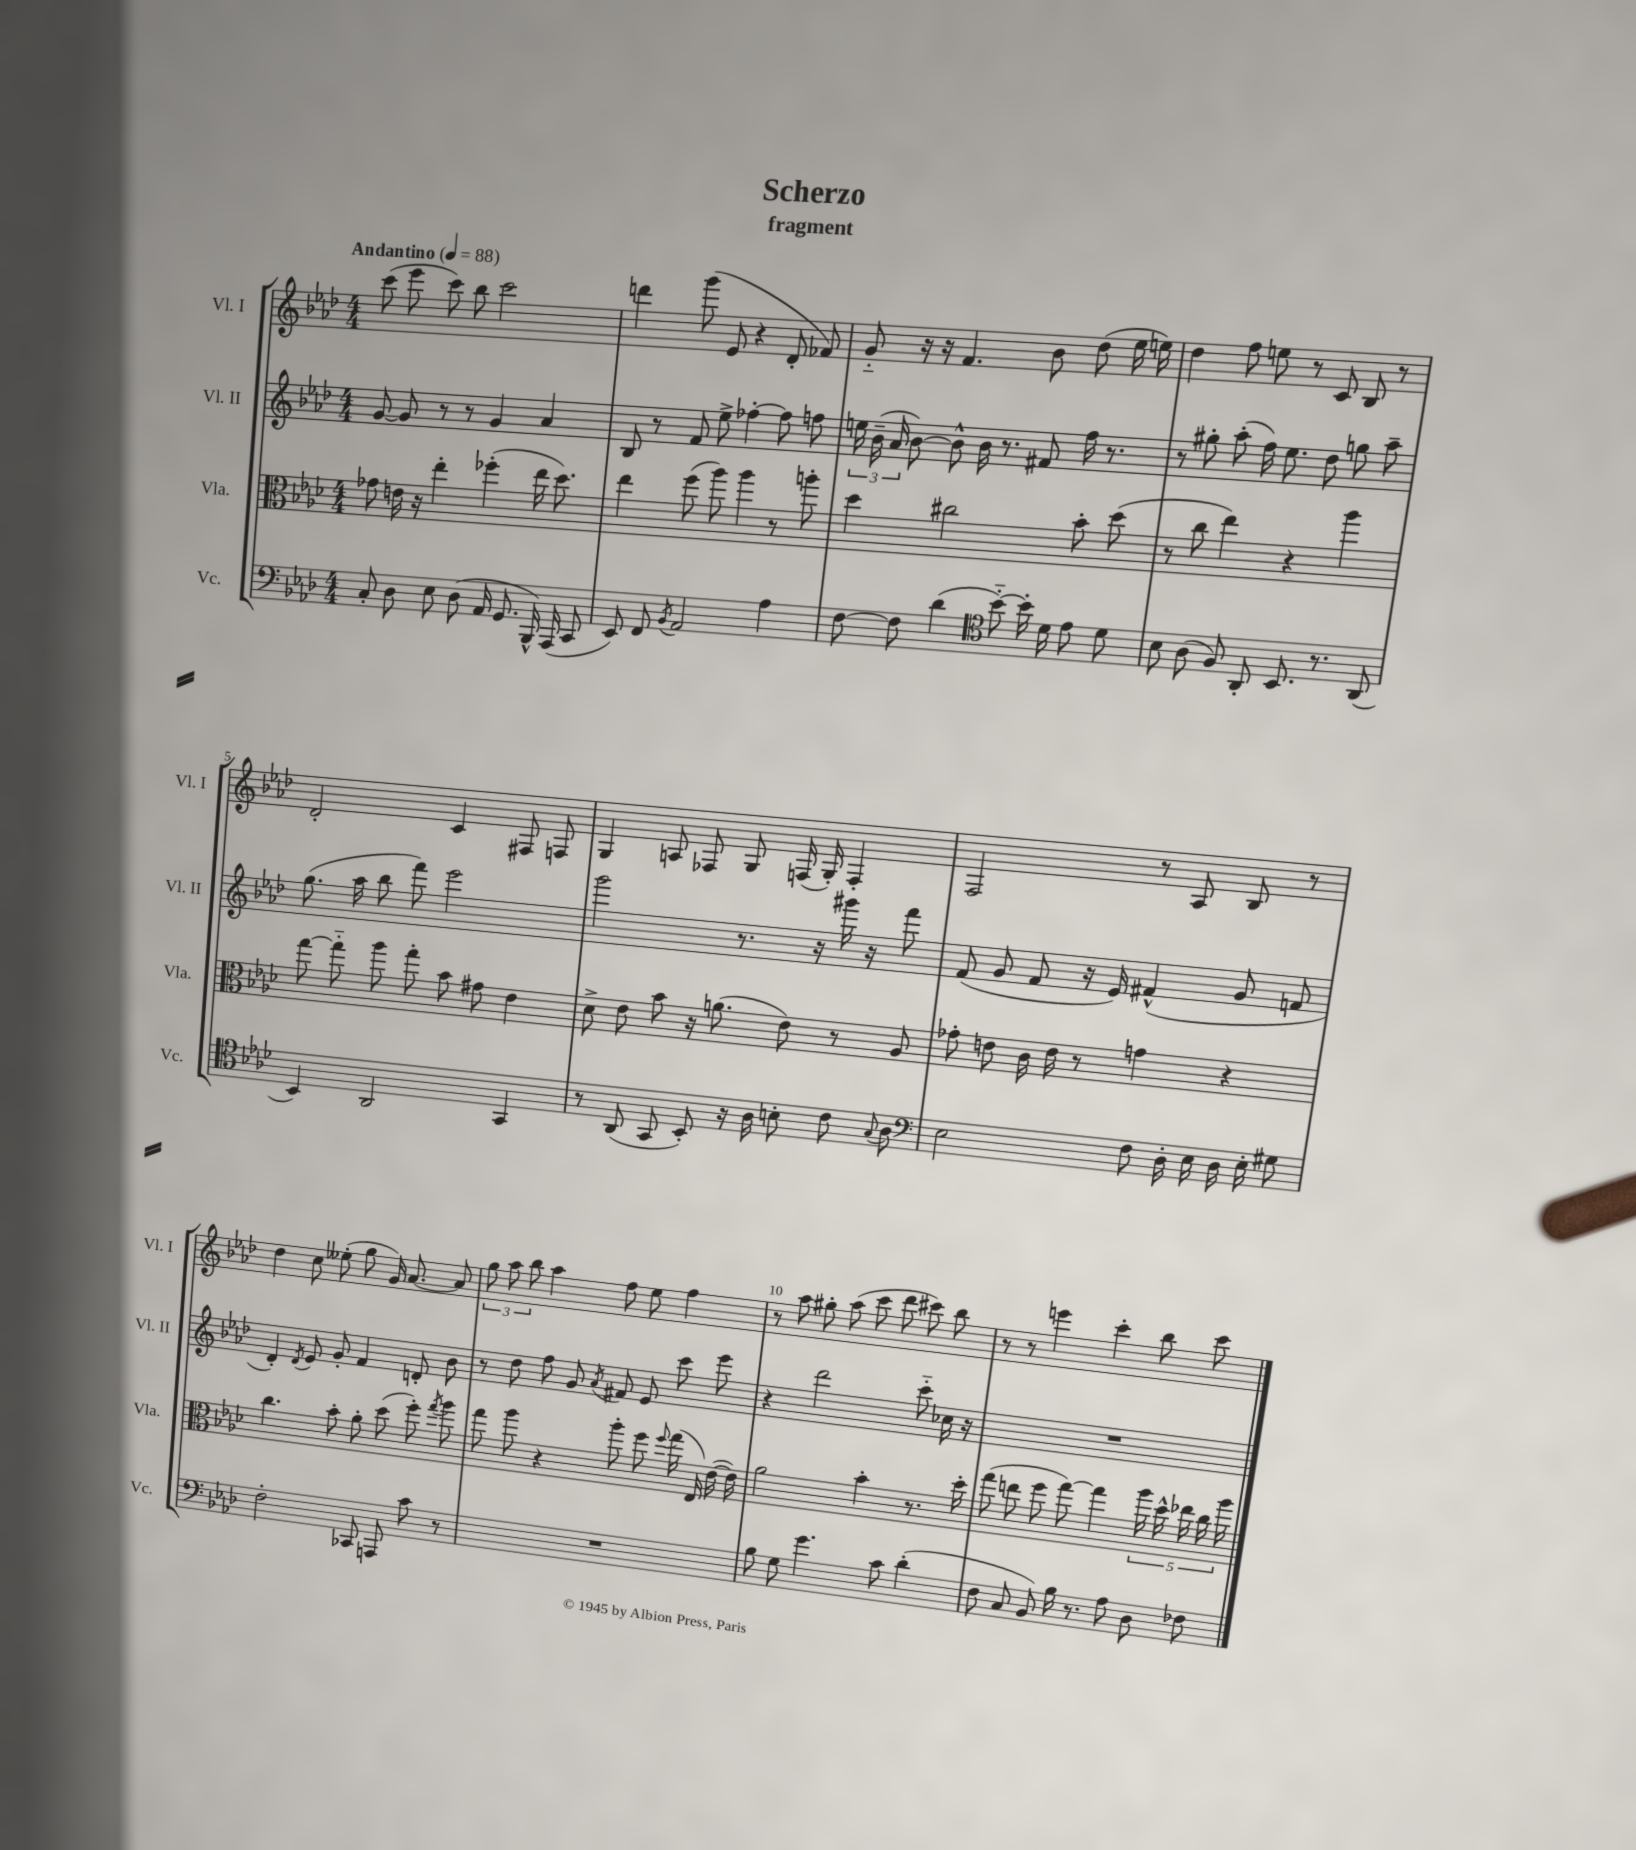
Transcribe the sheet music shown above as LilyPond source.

\header { title = "Scherzo" subtitle = "fragment" }
<<
\new StaffGroup <<
\new Staff = "s0" \with { instrumentName = "Vl. I" shortInstrumentName = "Vl. I" } {
    \clef treble \key aes \major \numericTimeSignature \time 4/4 \tempo "Andantino" 4 = 88
    \autoBeamOff c'''8( ees'''8 c'''8) bes''8 c'''2 |
    d'''4 g'''8( ees'8 r4 des'8-. fes'8) |
    g'8-_ r16 r16 f'4. bes'8 des''8( ees''16 e''16) |
    des''4 f''8 e''8 r8 c'8 bes8 r8 |
    des'2-. c'4 fis8 f8 |
    g4 a8 fes8 g8 f16( g16-.) f4-. |
    f2 r8 aes8 bes8 r8 |
    des''4 c''8 eeses''8-.( g''8 g'16) aes'8.~ aes'8 |
    \tuplet 3/2 { g''8 aes''8 bes''8 } aes''4 f''8 ees''8 f''4 |
    r8 aes''8 gis''8-. aes''8( c'''8 des'''8 cis'''8) bes''8 |
    r8 r8 e'''4 c'''4-. bes''8 c'''8 \bar "|." |
}
\new Staff = "s1" \with { instrumentName = "Vl. II" shortInstrumentName = "Vl. II" } {
    \clef treble \key aes \major \numericTimeSignature \time 4/4
    \autoBeamOff g'8~ g'8 r8 r8 g'4 aes'4 |
    bes8 r8 f'8 ees''8-> fes''4~-. fes''8 f''8 |
    \tuplet 3/2 { e''16 bes'16--( aes'16 } bes'8~) bes'8-^ bes'16 r8. fis'8 f''16 r8. |
    r8 gis''8-. aes''8-.( f''16) ees''8. des''8 g''8 aes''8-- |
    g''8.( aes''16 bes''8 f'''8) ees'''2 |
    g'''2 r8. r16 gis'''16 r16 f'''8 |
    f'8( g'8 f'8 r16 ees'16) fis'4-^( g'8 f'8 |
    des'4-.) \acciaccatura { des'8 } ees'8 g'8-. f'4 d'8-. bes'8 |
    r8 des''8 f''8 g'8 \acciaccatura { aes'8 } fis'8 ees'8 c'''8 ees'''8 |
    r4 des'''2 c'''8-_ ces''16 r16 |
    R1 \bar "|." |
}
\new Staff = "s2" \with { instrumentName = "Vla." shortInstrumentName = "Vla." } {
    \clef alto \key aes \major \numericTimeSignature \time 4/4
    \autoBeamOff ges'8 e'16 r16 ees''4-. fes''4-.( ees''16 des''8.) |
    ees''4 f''8( aes''8) aes''4 r8 a''8-. |
    des''4 cis''2 bes'8-. des''8( |
    r8 c''8 ees''4) r4 aes''4 |
    g''8~ g''8-_ aes''8 g''8-. bes'8 gis'8 ees'4 |
    des'8-> ees'8 bes'8 r16 a'8.( ees'8) r8 aes8 |
    ges'8-. e'8 c'16 e'16 r8 g'4 r4 |
    c''4. bes'8-. aes'8-. des''8( f''8-.) \acciaccatura { g''8 } aes''8 |
    g''8 aes''8 r4 aes''8-. f''8 \appoggiatura { f''8 } g''16( ees16) ees'16~( ees'16) |
    aes'2 bes'4-. r8. des''16-. |
    g''8( e''8 f''8 g''8~) g''4 \tuplet 5/4 { aes''16 des''16-^ ees''16 c''16 aes''16 } \bar "|." |
}
\new Staff = "s3" \with { instrumentName = "Vc." shortInstrumentName = "Vc." } {
    \clef bass \key aes \major \numericTimeSignature \time 4/4
    \autoBeamOff c8-. des8 ees8 des8( aes,16 g,8. bes,,16-^) aes,,16( c,8 |
    ees,8) f,8 \acciaccatura { bes,8 } aes,2 aes4 |
    f8~ f8 des'4( \clef tenor bes'8~-_) bes'16-. des'16 ees'8 des'8 |
    bes8 aes8( f8) aes,8-. bes,8. r8. aes,8( |
    bes,4) aes,2 g,4 |
    r8 aes,8( g,8 bes,8-.) r16 aes16 b8-. c'8 \appoggiatura { g8 } aes8 |
    \clef bass ees2 f8 des16-. ees16 des16 ees16-. gis8 |
    f2-. ces,8 a,,8 c'8 r8 |
    R1 |
    bes8 g8 g'4. c'8 des'4-.( |
    f8 c8 bes,8) bes16 r8. aes8 des8 fes8 \bar "|." |
}
>>
>>
\layout { \context { \Score \override BarNumber.break-visibility = ##(#f #t #t) barNumberVisibility = #(every-nth-bar-number-visible 5) } }
